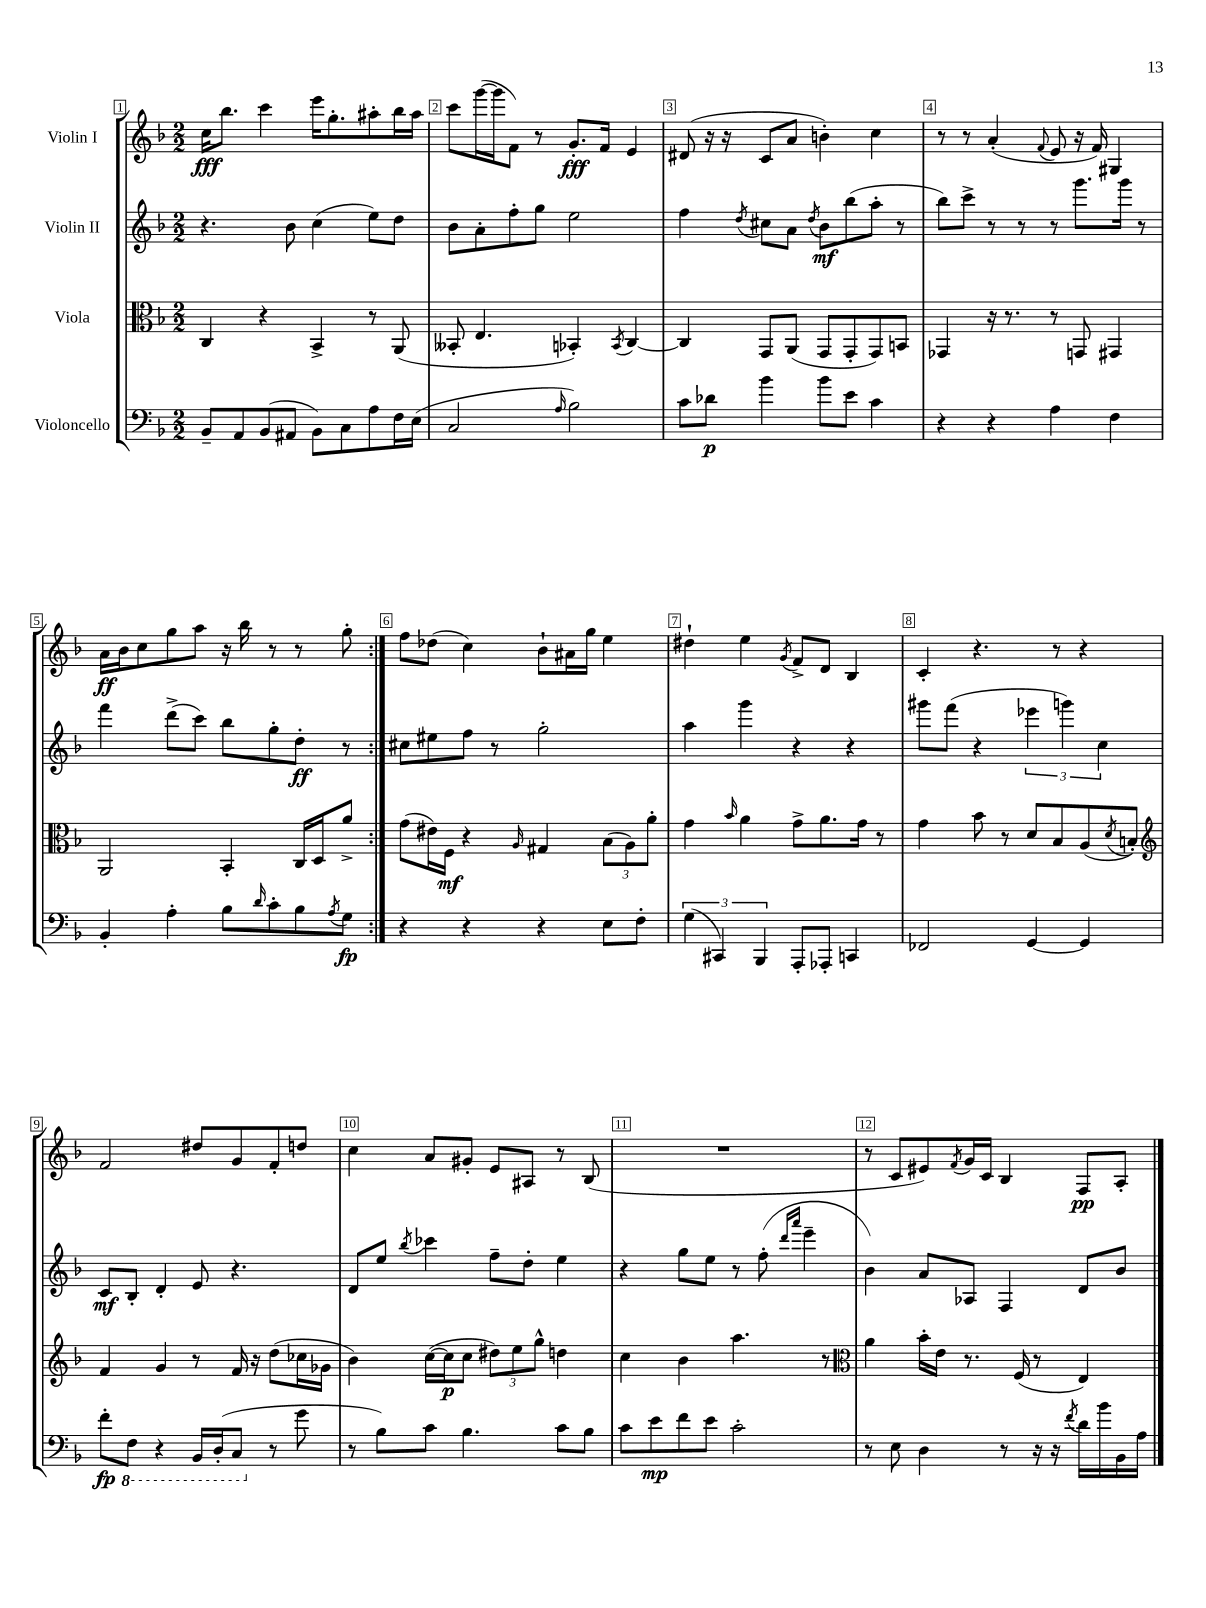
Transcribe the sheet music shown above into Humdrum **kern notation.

**kern	**dynam	**kern	**dynam	**kern	**dynam	**kern	**dynam
*part4	*part4	*part3	*part3	*part2	*part2	*part1	*part1
*staff4	*staff4	*staff3	*staff3	*staff2	*staff2	*staff1	*staff1
*I"Violoncello	*	*I"Viola	*	*I"Violin II	*	*I"Violin I	*
*clefF4	*	*clefC3	*	*clefG2	*	*clefG2	*
*k[b-]	*	*k[b-]	*	*k[b-]	*	*k[b-]	*
*M2/2	*	*M2/2	*	*M2/2	*	*M2/2	*
=1	=1	=1	=1	=1	=1	=1	=1
8BB-~/L	.	4C/	.	4.r	.	16cc\KL	fff
.	.	.	.	.	.	8.bb-\J	.
8AA/	.	.	.	.	.	.	.
(8BB-/	.	4r	.	.	.	4ccc\	.
8AA#X/J	.	.	.	8b-\	.	.	.
8BB-\L)	.	4BB-^/	.	(4cc\	.	16eee\KL	.
.	.	.	.	.	.	8.gg'\	.
8C\	.	.	.	.	.	.	.
8A\	.	8r	.	8ee\L)	.	8aa#X'\	.
16F\L	.	(8AA/	.	8dd\J	.	16bb-\L	.
(16E\JJ	.	.	.	.	.	16aa#\JJ	.
=2	=2	=2	=2	=2	=2	=2	=2
2C/	.	8BB--X'/	.	8b-\L	.	8ccc\L	.
.	.	4.E/	.	8a'\	.	([16ggg\L	.
.	.	.	.	.	.	16ggg\J]	.
.	.	.	.	8ff'\	.	8f\J)	.
.	.	.	.	8gg\J	.	8r	.
16qqA/	.	.	.	.	.	.	.
2B-\)	.	4BB-X'/)	.	2ee\	.	8.g'/L	fff
.	.	.	.	.	.	16f/Jk	.
.	.	8qBB-/	.	.	.	.	.
.	.	[4C/	.	.	.	4e/	.
=3	=3	=3	=3	=3	=3	=3	=3
8c\L	.	4C/]	.	4ff\	.	(8d#X/	.
8d-X\J	p	.	.	.	.	16r	.
.	.	.	.	.	.	16r	.
.	.	.	.	8qdd/	.	.	.
4b-\	.	8GG/L	.	8cc#X\L	.	8c/L	.
.	.	(8AA/J	.	8a\J	.	8a/J	.
.	.	.	.	8qdd/	.	.	.
8b-\L	.	8GG/L	.	8b-\L	mf	4bn'\)	.
8e\J	.	8GG'/	.	(8bb-\	.	.	.
4c\	.	8GG/)	.	8aa'\J	.	4cc\	.
.	.	8BBn/J	.	8r	.	.	.
=4	=4	=4	=4	=4	=4	=4	=4
4r	.	4GG-X/	.	8bb-\L)	.	8r	.
.	.	.	.	8ccc^\J	.	8r	.
4r	.	16r	.	8r	.	(4a'/	.
.	.	8.r	.	.	.	.	.
.	.	.	.	8r	.	.	.
.	.	.	.	.	.	8qqf/	.
4A\	.	8r	.	8r	.	8e/	.
.	.	8GGn/	.	8.ggg\L	.	16r	.
.	.	.	.	.	.	16f/)	.
4F\	.	4GG#X/	.	.	.	4G#X/	.
.	.	.	.	16ggg\Jk	.	.	.
.	.	.	.	8r	.	.	.
!!LO:LB:g=z
=5	=5	=5	=5	=5	=5	=5	=5
4BB-'/	.	2AA/	.	4fff\	.	16a\LL	ff
.	.	.	.	.	.	16b-\J	.
.	.	.	.	.	.	8cc\	.
4A'\	.	.	.	(8ddd^\L	.	8gg\	.
.	.	.	.	8ccc\J)	.	8aa\J	.
8B-\L	.	4BB-'/	.	8bb-\L	.	16r	.
.	.	.	.	.	.	16bb-\	.
16qqd/	.	.	.	.	.	.	.
8c'\	.	.	.	8gg'\	.	8r	.
8B-\	.	16C/LL	.	8dd'\J	ff	8r	.
.	.	16D/J	.	.	.	.	.
8qA/	.	.	.	.	.	.	.
8G\J	fp	8a^/J	.	8r	.	8gg'\	.
=6:|!	=6:|!	=6:|!	=6:|!	=6:|!	=6:|!	=6:|!	=6:|!
4r	.	(8g\L	.	8cc#X\L	.	8ff\L	.
.	.	16e#X\L)	.	8ee#X\	.	(8dd-X\J	.
.	.	16F\JJ	mf	.	.	.	.
4r	.	4r	.	8ff\J	.	4cc\)	.
.	.	.	.	8r	.	.	.
.	.	16qqA/	.	.	.	.	.
4r	.	4G#X/	.	2gg'\	.	8b-`\L	.
.	.	.	.	.	.	16a#X\L	.
.	.	.	.	.	.	16gg\JJ	.
8E\L	.	(12B-\L	.	.	.	4ee\	.
.	.	12A\)	.	.	.	.	.
8F'\J	.	.	.	.	.	.	.
.	.	12a'\J	.	.	.	.	.
=7	=7	=7	=7	=7	=7	=7	=7
(6G\	.	4g\	.	4aa\	.	4dd#X`\	.
6CC#X/)	.	.	.	.	.	.	.
.	.	16qqb-/	.	.	.	.	.
.	.	4a\	.	4ggg\	.	4ee\	.
6BBB-/	.	.	.	.	.	.	.
.	.	.	.	.	.	8qg/	.
8AAA'/L	.	8g^\L	.	4r	.	8f^/L	.
8AAA-X'/J	.	8.a\	.	.	.	8d/J	.
4CCn/	.	.	.	4r	.	4B-/	.
.	.	16g\Jk	.	.	.	.	.
.	.	8r	.	.	.	.	.
=8	=8	=8	=8	=8	=8	=8	=8
2FF-X/	.	4g\	.	8ggg#X\L	.	4c'/	.
.	.	.	.	(8fff\J	.	.	.
.	.	8b-\	.	4r	.	4.r	.
.	.	8r	.	.	.	.	.
[4GG/	.	8d/L	.	6eee-X\	.	.	.
.	.	8B-/	.	.	.	8r	.
.	.	.	.	6gggn\)	.	.	.
4GG/]	.	(8A/	.	.	.	4r	.
.	.	.	.	6cc\	.	.	.
.	.	8qd/	.	.	.	.	.
.	.	8Bn'/J)	.	.	.	.	.
!!LO:LB:g=z
=9	=9	=9	=9	=9	=9	=9	=9
*	*	*clefG2	*	*	*	*	*
8f'\L	fp	4f/	.	8c/L	mf	2f/	.
*8ba	*	*	*	*	*	*	*
8FF\J	.	.	.	8B-'/J	.	.	.
4r	.	4g/	.	4d'/	.	.	.
16BBB-/LL	.	8r	.	8e/	.	8dd#X/L	.
(16DD'/J	.	.	.	.	.	.	.
8CC/J	.	16f/	.	4.r	.	8g/	.
.	.	16r	.	.	.	.	.
*X8ba	*	*	*	*	*	*	*
8r	.	(8dd\L	.	.	.	8f'/	.
8g\	.	16cc-X\L	.	.	.	8ddn/J	.
.	.	16g-X\JJ	.	.	.	.	.
=10	=10	=10	=10	=10	=10	=10	=10
8r	.	4b-\)	.	8d/L	.	4cc\	.
8B-\L)	.	.	.	8ee/J	.	.	.
.	.	.	.	8qbb-/	.	.	.
8c\J	.	([16cc\LL	.	4ccc-X\	.	8a/L	.
.	.	16cc\J]	p	.	.	.	.
4.B-\	.	8cc\J	.	.	.	8g#X'/J	.
.	.	12dd#X\L)	.	8ff~\L	.	8e/L	.
.	.	12ee\	.	.	.	.	.
.	.	.	.	8dd'\J	.	8A#X/J	.
.	.	12gg^^\J	.	.	.	.	.
8c\L	.	4ddn\	.	4ee\	.	8r	.
8B-\J	.	.	.	.	.	(8B-/	.
=11	=11	=11	=11	=11	=11	=11	=11
8c\L	.	4cc\	.	4r	.	1r	.
8e\	mp	.	.	.	.	.	.
8f\	.	4b-\	.	8gg\L	.	.	.
8e\J	.	.	.	8ee\J	.	.	.
2c'\	.	4.aa\	.	8r	.	.	.
.	.	.	.	(8ff'\	.	.	.
.	.	.	.	16qqddd/LL	.	.	.
.	.	.	.	16qqaaa/JJ	.	.	.
.	.	.	.	4eee~\	.	.	.
.	.	8r	.	.	.	.	.
=12	=12	=12	=12	=12	=12	=12	=12
*	*	*clefC3	*	*	*	*	*
8r	.	4a\	.	4b-\)	.	8r	.
8E\	.	.	.	.	.	8c/L	.
4D\	.	16b-'\LL	.	8a/L	.	8e#X/)	.
.	.	16e\JJ	.	.	.	.	.
.	.	.	.	.	.	8qf/	.
.	.	8.r	.	8A-X/J	.	16g/L	.
.	.	.	.	.	.	16c/JJ	.
8r	.	.	.	4F/	.	4B-/	.
.	.	(16F/	.	.	.	.	.
16r	.	8r	.	.	.	.	.
16r	.	.	.	.	.	.	.
8qf/	.	.	.	.	.	.	.
16d\LL	.	4E/)	.	8d/L	.	8F/L	pp
16b-\	.	.	.	.	.	.	.
16BB-\	.	.	.	8b-/J	.	8A'/J	.
16A\JJ	.	.	.	.	.	.	.
==	==	==	==	==	==	==	==
*-	*-	*-	*-	*-	*-	*-	*-
